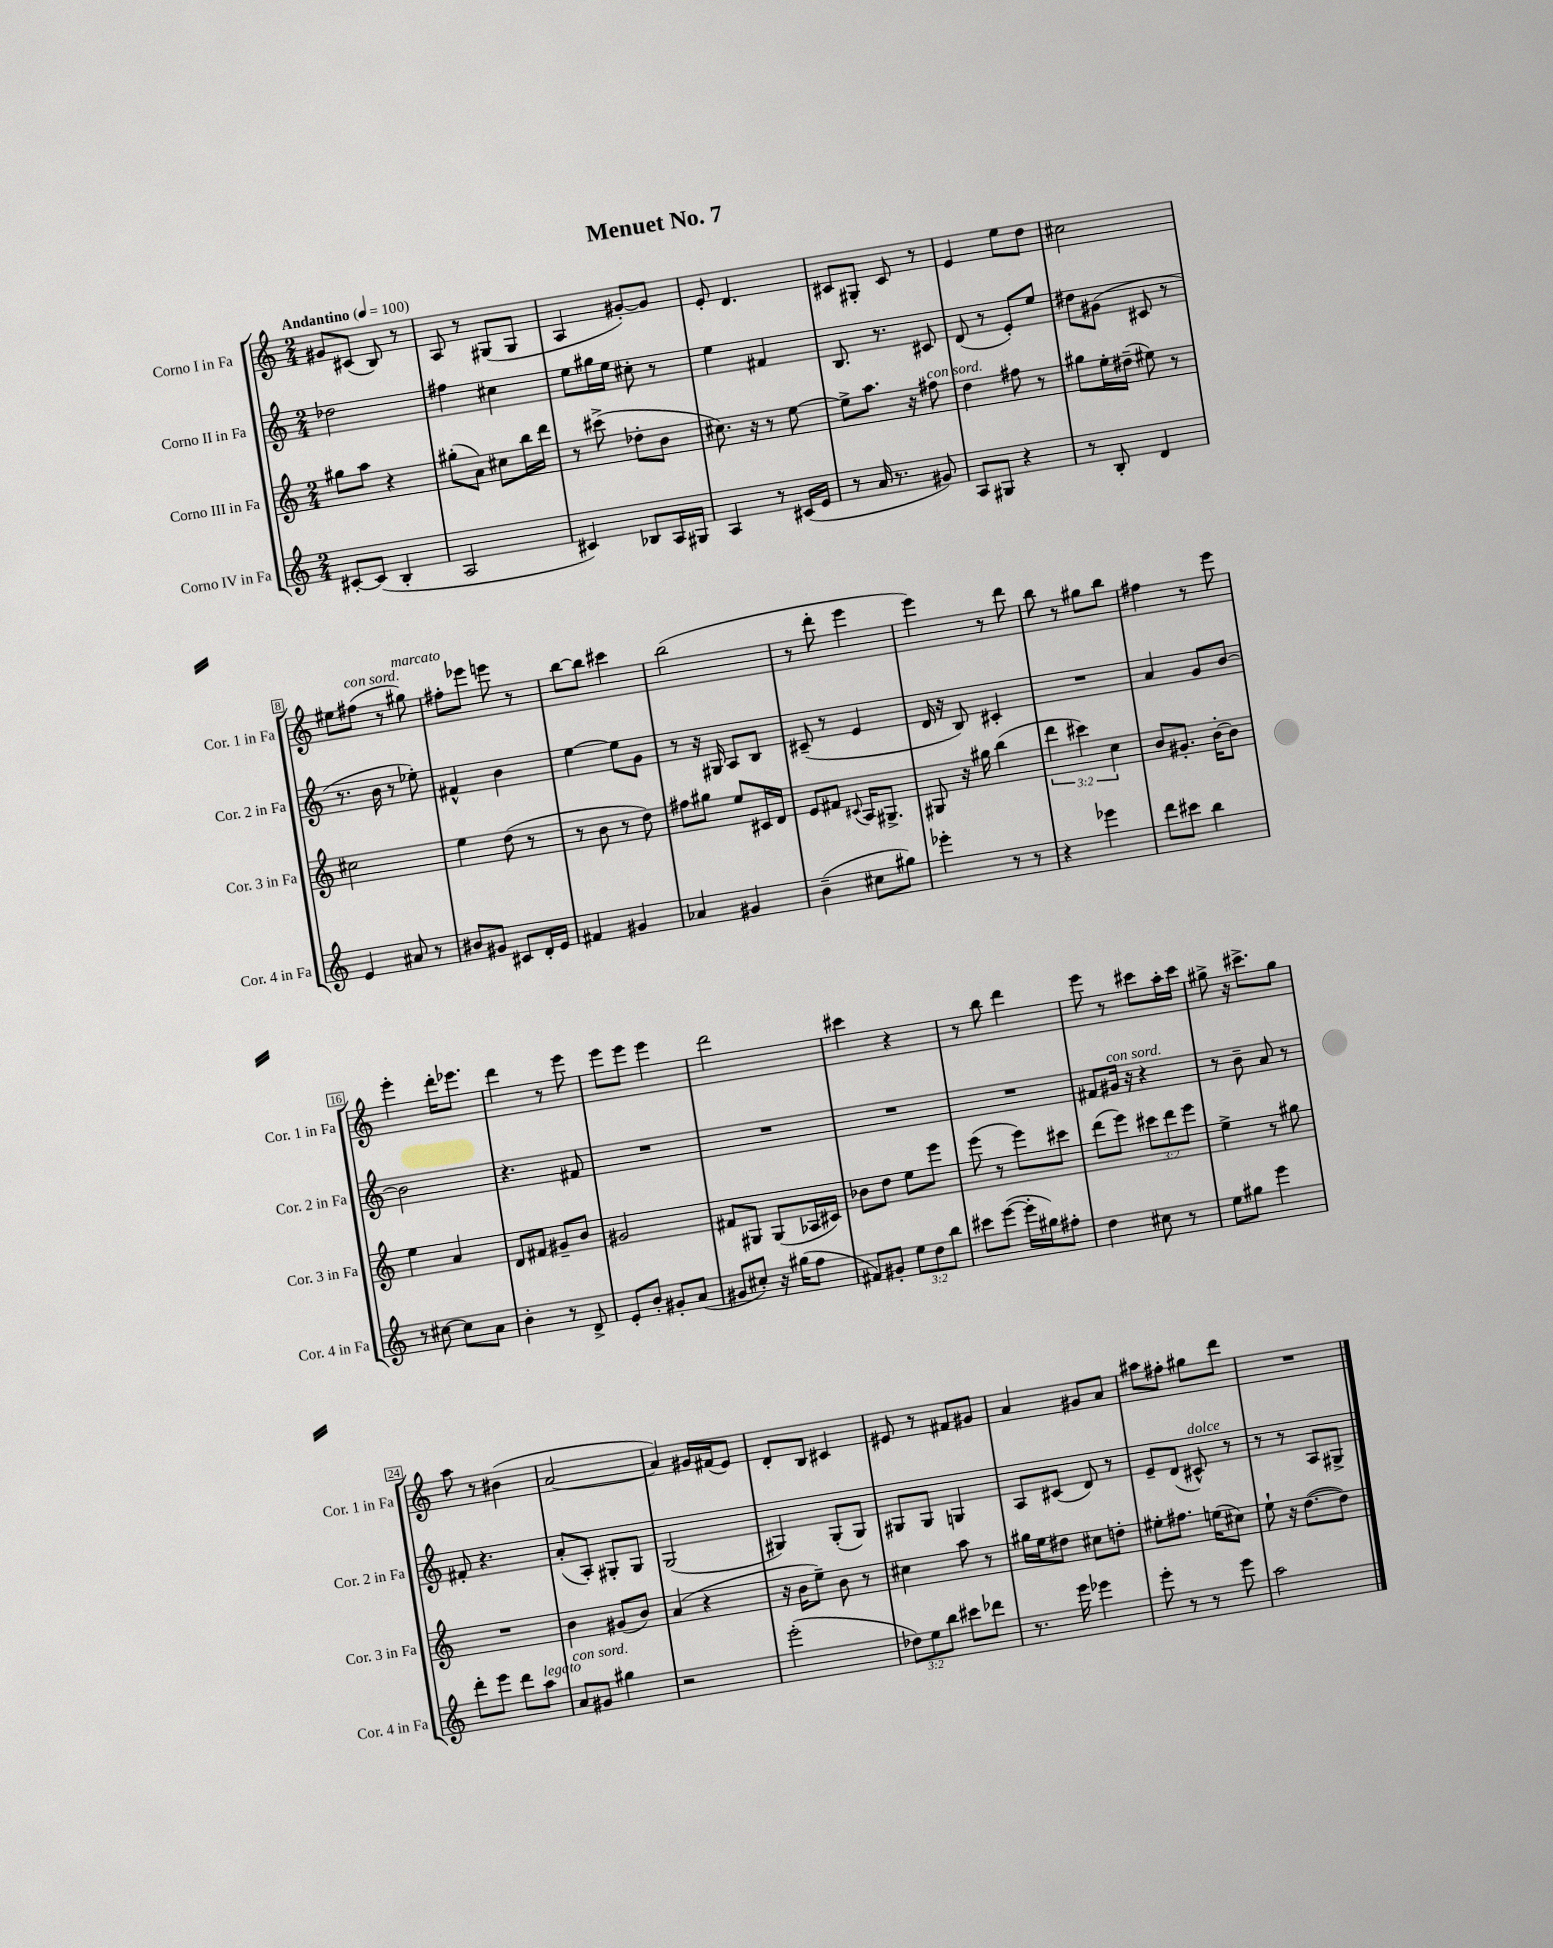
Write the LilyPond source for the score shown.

\header { title = "Menuet No. 7" }
<<
\new StaffGroup <<
\new Staff = "s0" \with { instrumentName = "Corno I in Fa" shortInstrumentName = "Cor. 1 in Fa" } {
    \clef treble \key c \major \numericTimeSignature \time 2/4 \tempo "Andantino" 4 = 100
    gis'8 cis'8( b8) r8 |
    a8 r8 gis8( gis8 |
    a4 gis'8~-.) gis'8 |
    e'8-. d'4. |
    cis'8 gis8-. cis'8 r8 |
    e'4 e''8 d''8 |
    cis''2 |
    eis''8 fis''8^\markup { \italic "con sord." }( r8 gis''8^\markup { \italic "marcato" }) |
    fis''8-. ees'''8 e'''8 r8 |
    b''8~ b''8 cis'''4 |
    b''2( |
    r8 d'''8-. e'''4 |
    e'''4) r8 d'''8 |
    b''8 r8 gis''8 b''8 |
    fis''4 r8 e'''8 |
    e'''4-. d'''16-. ees'''8. |
    d'''4 r8 e'''8 |
    e'''8 e'''8 e'''4 |
    d'''2 |
    cis'''4 r4 |
    r8 b''8 d'''4 |
    e'''8 r8 cis'''8 a''16-. cis'''16 |
    gis''8-> r16 cis'''8.-> gis''8 |
    a''8 r8 bis'4( |
    a'2~ |
    a'4) gis'16 fis'16( e'8) |
    d'8-. b8 cis'4 |
    eis'8 r8 fis'8 gis'8 |
    a'4 gis'8 a'8 |
    ais''8 fis''8-. gis''8 d'''8 |
    R2 \bar "|." |
}
\new Staff = "s1" \with { instrumentName = "Corno II in Fa" shortInstrumentName = "Cor. 2 in Fa" } {
    \clef treble \key c \major \numericTimeSignature \time 2/4
    des''2 |
    fis''4 cis''4 |
    e''8 gis''16 e''16 cis''8-. r8 |
    e''4 fis'4 |
    b8. r8. cis'8 |
    d'8( r8 e'8-.) e''8 |
    dis''8 gis'8( cis'8 r8 |
    r8. b'16 r8 ees''8-.) |
    fis'4-^ b'4 |
    e''4~ e''8 g'8 |
    r8 r16 gis16 a8 b8 |
    cis'8--( r8 e'4 |
    d'16 r16 b8) cis'4-. |
    R2 |
    a'4 g'8 b'8~ |
    b'2 |
    r4. fis'8 |
    R2 |
    R2 |
    R2 |
    R2 |
    fis'8 gis'16^\markup { \italic "con sord." } r16 r4 |
    r8 b'8-- a'8 r8 |
    fis'8-. r4. |
    a'8-.( a8-.) gis8-. gis8 |
    g2( |
    gis4) gis8-.( gis8) |
    gis8 gis8 g4 |
    a8 cis'8( d'8) r8 |
    e'8-- d'8( cis'8-^^\markup { \italic "dolce" }) r8 |
    r8 r8 a8 gis8-> \bar "|." |
}
\new Staff = "s2" \with { instrumentName = "Corno III in Fa" shortInstrumentName = "Cor. 3 in Fa" } {
    \clef treble \key c \major \numericTimeSignature \time 2/4 \override Staff.TupletNumber.text = #tuplet-number::calc-fraction-text
    gis''8 a''8 r4 |
    gis''8-.( a'8) cis''8 b''16 d'''16 |
    r8 cis'''8->( des''8-. b'8 |
    cis''8.) r16 r8 e''8~ |
    e''8-> a''8. r16 fis''8^\markup { \italic "con sord." } |
    d''4 fis''8 r8 |
    gis''8 e''16-. dis''16--( eis''8) r8 |
    cis''2 |
    e''4 d''8( r8 |
    r8 b'8 r8 d''8) |
    fis''8 gis''8 e''8 cis'16 d'16 |
    e'8 fis'8 \appoggiatura { cis'8 } a16 gis8.-> |
    gis8 r16 gis''16 b''4( |
    \tuplet 3/2 { d'''4 cis'''4) c''4 } |
    b'8 gis'8.-. b'16~-. b'8 |
    e''4 a'4 |
    d'8 fis'8 gis'8-- b'8 |
    gis'2 |
    fis'8 gis8 gis8( aes16 cis'16) |
    bes'8 d''8 e''8 e'''8 |
    e'''8( r8 e'''8) cis'''8 |
    d'''8( e'''8) \tuplet 3/2 { cis'''8 d'''8 e'''8 } |
    e''4-> r8 gis''8 |
    R2 |
    b'4 gis'8( b'8) |
    a'4( r4 |
    r16 b'16 e''8--) b'8 r8 |
    cis''4 a''8 r8 |
    gis''16 e''16 dis''8 cis''8 d''8-. |
    eis''8-. fis''8. e''16( cis''8) |
    e''8-! r16 d''8.~( d''8) \bar "|." |
}
\new Staff = "s3" \with { instrumentName = "Corno IV in Fa" shortInstrumentName = "Cor. 4 in Fa" } {
    \clef treble \key c \major \numericTimeSignature \time 2/4 \override Staff.TupletNumber.text = #tuplet-number::calc-fraction-text
    cis'8~-. cis'8( b4-. |
    a2 |
    cis'4) bes8 a16 gis16 |
    a4 r8 cis'16( e'16 |
    r8 a'16 r8. gis'8) |
    a8 gis8 r4 |
    r8 b8-. d'4 |
    e'4 ais'8 r8 |
    bis'8 gis'8 cis'8 d'16-. e'16 |
    fis'4 gis'4 |
    aes'4 gis'4 |
    b'4--( cis''8 gis''8) |
    ees'''4-. r8 r8 |
    r4 ees'''4 |
    d'''8 cis'''8 b''4 |
    r8 cis''8~ cis''8 a'8 |
    b'4-. r8 d'8-> |
    e'8-. b'8-. gis'8-. a'8( |
    gis'8 cis''8-.) r16 gis''16( f''8 |
    fis'8) gis'8-. \tuplet 3/2 { e''8 d''8 b''8 } |
    cis'''8 e'''8~( e'''16-. gis''16) fis''8-. |
    d''4 cis''8 r8 |
    e''8 gis''8 e'''4 |
    d'''8-. e'''8 d'''8 a''8^\markup { \italic "legato" } |
    a'8^\markup { \italic "con sord." } gis'8 gis''4 |
    r2 |
    e'''2-.( |
    \tuplet 3/2 { des''8) e''8 b''8 } cis'''8 des'''8 |
    r8. e'''16 ees'''4 |
    e'''8-. r8 r8 e'''8 |
    a''2 \bar "|." |
}
>>
>>
\layout { \context { \Score \override BarNumber.stencil = #(make-stencil-boxer 0.1 0.3 ly:text-interface::print) } }
